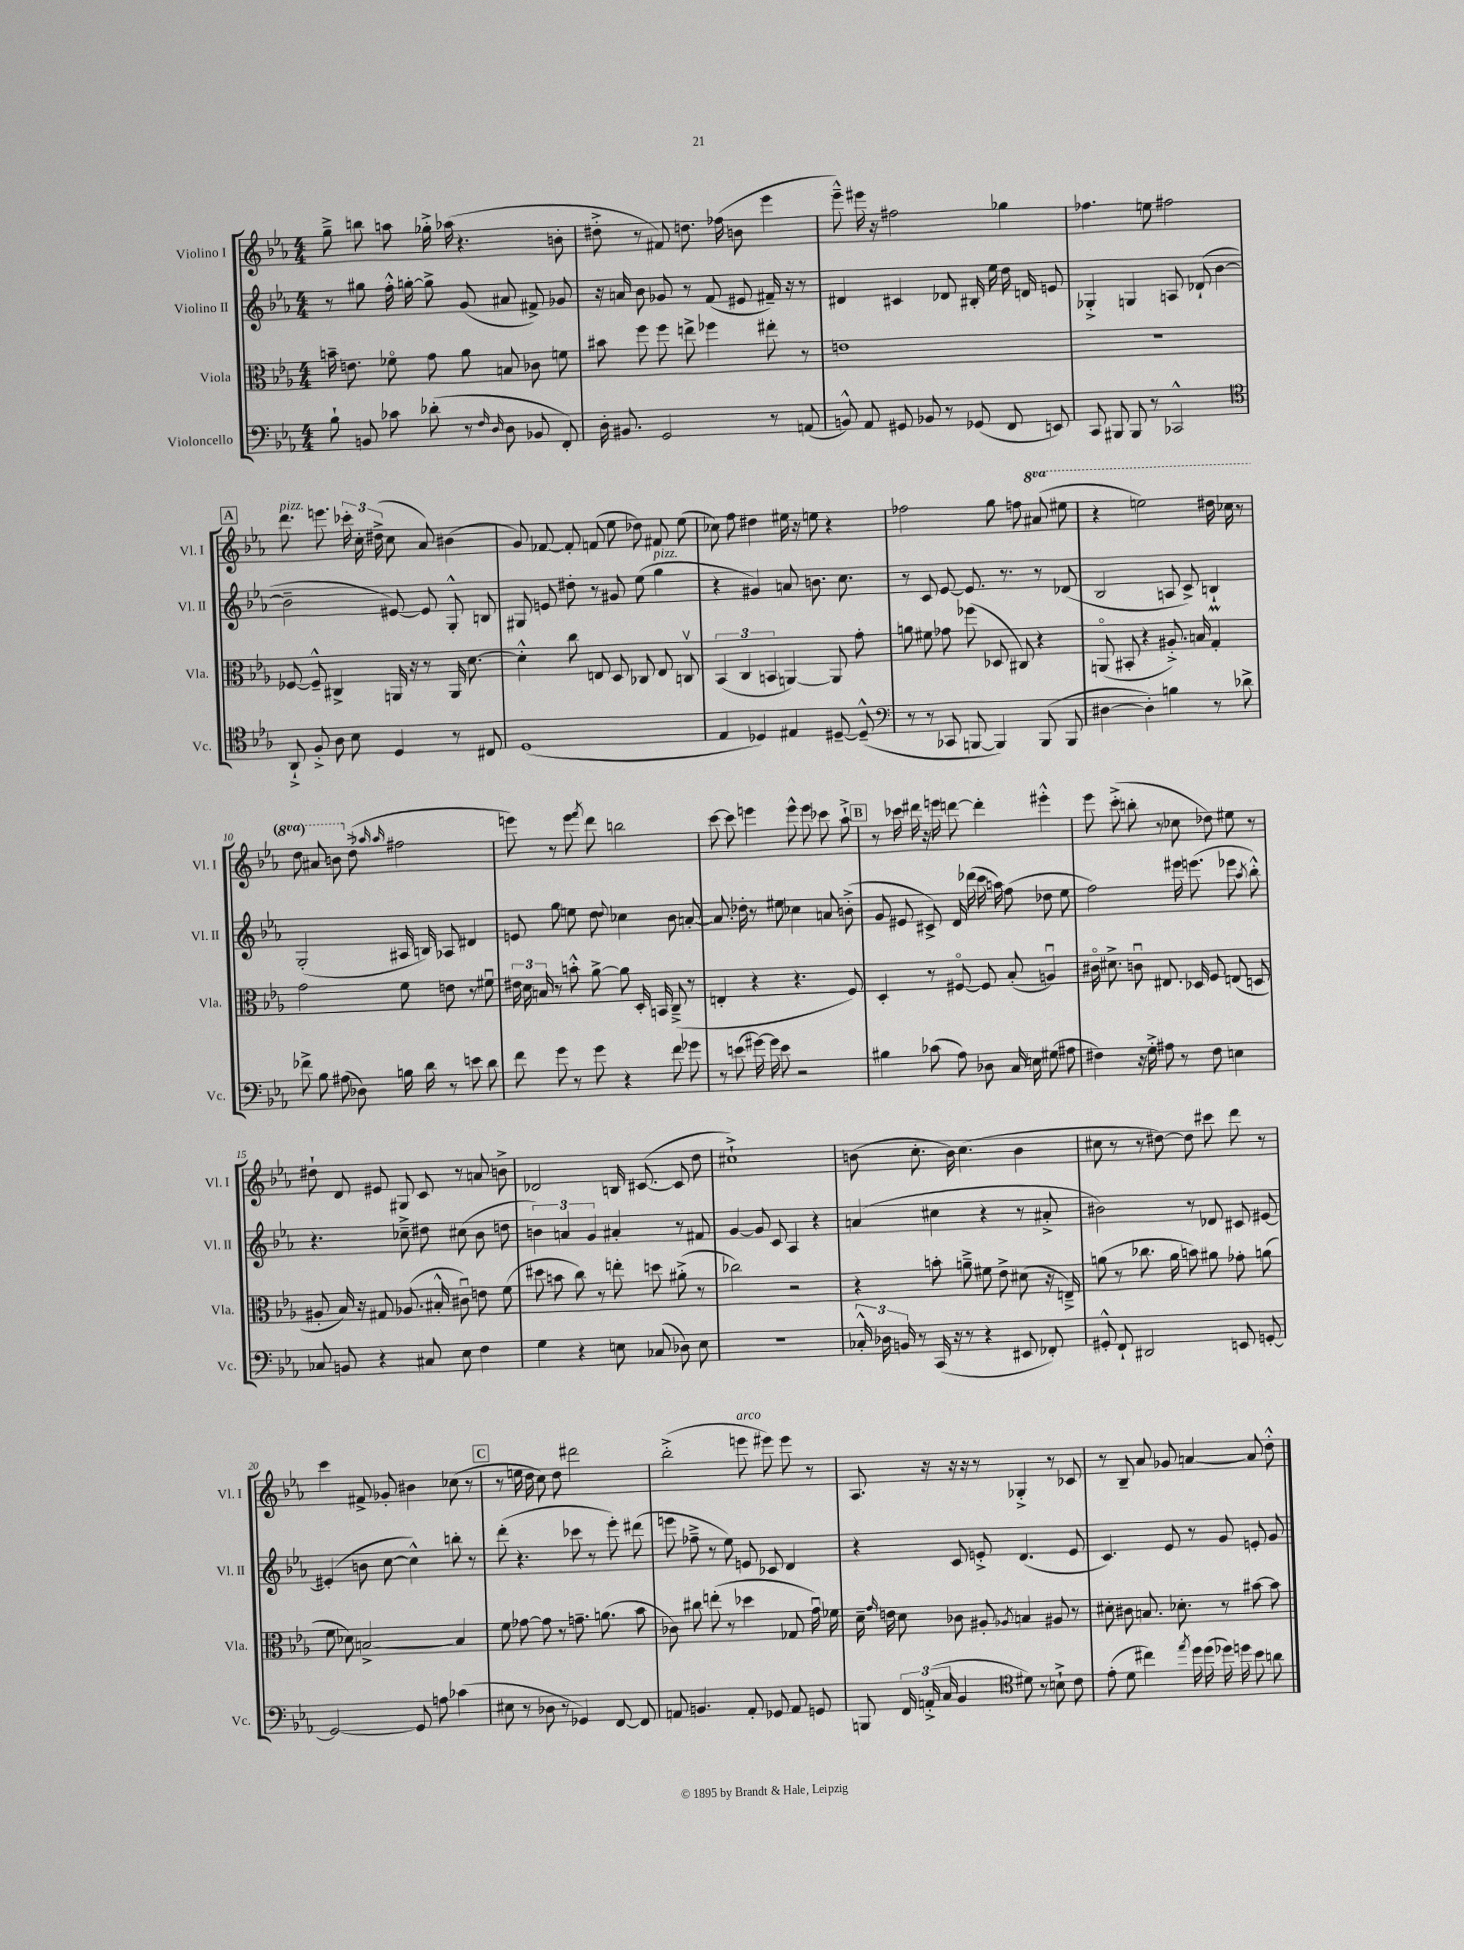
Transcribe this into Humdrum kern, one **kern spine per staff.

**kern	**kern	**kern	**kern
*staff4	*staff3	*staff2	*staff1
*clefF4	*clefC3	*clefG2	*clefG2
*k[b-e-a-]	*k[b-e-a-]	*k[b-e-a-]	*k[b-e-a-]
*M4/4	*M4/4	*M4/4	*M4/4
8B-`	16b~	8r	8gg~^
.	8.e	.	.
8BB	.	8gg#	8bb
8c-	8f-o	16ff'^^	8aa
.	.	[16gg'	.
(8d-'	8g	8gg^]	16gg-'^
.	.	.	(16aa-
8r	8a-	(8g	4.r
16qqF	.	.	.
16qqD	.	.	.
8D	8B	8a#	.
8BB-	8c-	8f#^)	.
8FF')	8f	8g-	8b'
=	=	=	=
16D'	8b#	16r	8dd#'^
8.BB#	.	16a	.
.	8ff	8b-	8r
2GG	8ff	8g-	8f#)
.	8ee^	8r	8.dd
.	4ff-	(8f	.
.	.	.	(16ff-
.	.	8e#	8b
8r	8ee#'	16f#~)	4eee-
.	.	16r	.
(8AA	8r	8r	.
=	=	=	=
8BB^^)	1e	4d#	8eee-~^^)
8AA-	.	.	16eee#
.	.	.	16r
8GG#	.	4c#	2ff#
8BB-	.	.	.
8r	.	8d-	.
(8GG-	.	16B#'	.
.	.	16ee-	.
8FF	.	16dd	4gg-
.	.	16d	.
8EE)	.	8e	.
=	=	=	=
8CC	1r	4G-'^	4.ff-
8BBB#	.	.	.
8BBB#	.	4G	.
8r	.	.	8ee
2CC-^^	.	8A	2ff#
.	.	(8d-`	.
.	.	[4b-	.
=	=	=	=
*clefC4	*	*	*
8AA-`^	[8F-	2b-~]	8.ddd
8F'^	8F-~^^]	.	.
.	.	.	8.eee
8A-	4C#^	.	.
8B-	.	.	24ccc-'
.	.	.	24cc'
.	.	.	(24dd#^
4D	16AA	[8e#)	8cc
.	16r	.	.
.	8r	8e#]	8a-)
8r	16AA	8G'^^	(4b#
.	[8.d	.	.
8C#	.	8B	.
=	=	=	=
(1D	4d'^^]	8G#	8g)
.	.	8e	[8f-
.	8cc	8dd#'	8f-']
.	8E	8r	(8f
.	8D	8g#	8ee-
.	8C-	(8ee-	8dd-)
.	8E	4gg	8f#
.	8Cv	.	(8ee-
=	=	=	=
4E-	(6BB-	4r	8cc-)
.	.	.	8ff
.	6C	.	.
4D-)	.	4g#)	4dd#
.	6BB	.	.
4E#	[4AA)	8a	16ee#
.	.	.	16r
.	.	8.b	8ee
[8D#~	8AA]	.	4r
.	.	8.cc	.
(8D#~^^]	8g'	.	.
=	=	=	=
*clefF4	*	*	*
8r	8a	8r	2ff-
8r	8f#	8c	.
8CC-	8g-	[8e-	.
[8BBB	(8ff-	8.e-]	.
4BBB])	8D-	.	8gg
.	.	8.r	.
.	8C#)	.	8ff
(8BBB	4r	8r	(8aa#
8BBB	.	(8d-	8eee#
=	=	=	=
[4D#	(8AAo	2B-	4r
.	8BB#'	.	.
4D#'])	4r	.	2eee)
4B	8.A#'^)	8A	.
.	.	8c^)	.
.	16B	.	.
8r	4G'	4B`	16ddd#
.	.	.	16ccc-
8d-^	.	.	8r
=	=	=	=
8f-^	2g	(2G'	8ddd
8B-	.	.	8aa#
(8A#	.	.	8bb
8D-)	.	.	(8dd'^
.	.	.	16qqaa-
.	.	.	16qqaa-
16B	8f	16A#	2ff#
16d	.	16B)	.
8r	8e	8A-	.
8e	8r	4d#	.
8d	8f#u	.	.
=	=	=	=
8f	24e#	8e	8eee)
.	24d	.	.
.	24B	.	.
8g	8r	8gg	8r
8r	8b'^^	8ee	8eee
.	.	.	8qfff
8g	[8a-^	8dd	8ddd
.	.	8qqdd	.
4r	8a-]	4cc-	2bb
.	16D'	.	.
.	16BB	.	.
8f	(8C~^	8b-	.
8g-	8r	[8a'	.
=	=	=	=
8r	4E'	8.a]	[8ccc
(8e	.	.	8ccc]
.	.	16dd-'	.
[16g#)	4r	8r	4eee
16g#]	.	.	.
8e	.	8ee#	.
2r	4.r	4cc-	8eee^^
.	.	.	8eee
.	.	8a	8ccc-
.	8F)	(8b'^	8aa-`^
=	=	=	=
4B#	4D'	8g	8r
.	.	8e#	16ccc-
.	.	.	16ddd#
(8c-	8r	8c#^)	16r
.	.	.	16eee
8A-)	[8F#o	16d	[8ddd
.	.	(16ddd-	.
8D-	8F#]	16ccc	4ddd']
.	.	16aa)	.
16C	(8B-'	(8ff	.
16E	.	.	.
(8G#	4Au)	8dd-	4eee#'^^
8A#	.	8ee-	.
=	=	=	=
4F#)	16c#o	2ff)	8eee-
.	8.d#^	.	.
.	.	.	(8ccc'^
16r	8cu	.	8bb'
16G'^	.	.	.
8A#	8.E#	.	8r
8r	.	16eee#	8cc-
.	16D-	(8.eee	.
8F#	8F	.	8dd-)
4E	(8E	8eee-	8ee#
.	.	8qaa-	.
.	8D	8bb-'^^)	8r
=	=	=	=
8C-	8A#'	4.r	8dd#`
8BB	16B-)	.	8d
.	16r	.	.
4r	8G#	.	8e#
.	(8.A-	8cc-~^	8G#
8C#	.	8dd#	8c
.	16B#'^^	.	.
8E-	8c#u)	(8cc#	8r
4F	8e	8b-	8a
.	(8f	8dd	8b^
=	=	=	=
4G	8dd#	6b)	2d-
.	8b	.	.
.	.	6a	.
4r	8cc)	.	.
.	.	6g	.
.	8r	.	.
8E	8ee'	4a#'	16B
.	.	.	([8.c#
(8C-	8dd	.	.
8D-)	(8a#'^	8r	8c#]
8E	8r	8f#	8dd
=	=	=	=
1r	2cc-)	[4g	1cc#`^)
.	.	8g]	.
.	.	8c	.
.	2r	4A-	.
.	.	4r	.
=	=	=	=
24C-'^^	4r	(4a	(8b
24D-	.	.	.
24BB	.	.	.
8r	.	.	8.cc'
(16CC	8b'	4cc#	.
16r	.	.	16b)
8r	8a~^	.	(4.cc
4r	8f#	4r	.
.	8e-^	.	.
8EE#	(8d#	8r	4b
8FF-')	16r	8a#'^	.
.	16E~^)	.	.
=	=	=	=
8GG#'^^	(8a	2b#)	8cc#
8FF`	8r	.	8r
2DD#	8.cc-	.	8r
.	.	.	[8dd#)
.	16a	.	.
.	8b)	8r	8dd#]
.	8a#	8d-	8ccc#
8EE	8g-'	8c#	8ddd
[8GG'	(8a	[8e#	8r
=	=	=	=
2GG_	8f	(4e#']	4ccc
.	8d-)	.	.
.	[2B^	8b	8f#^
.	.	[8cc	8g-'
8GG]	.	4cc^^])	4b#
8A	.	.	.
(4c-	4B]	8bb'	(8cc-
.	.	8r	8r
=	=	=	=
8E#	8f	(8ddd'	8r
8r	[8g-	4.r	16ee
.	.	.	16dd
8D-	8g-]	.	8cc)
8r	8r	.	8dd
4GG-)	8.g~	8ccc-	2ddd#
.	.	8r	.
.	(8.a	.	.
[8FF	.	8eee-')	.
8FF]	8b-	(8ddd#	.
=	=	=	=
8AA	8c-)	8eee	(2bb-'^
4.BB	8cc#	8ff-~^	.
.	(8ee'	8r	.
.	8r	8ee-)	.
8AA'	4dd-	8e	8eee
8GG-	.	8c-	8eee#)
8AA	8G-	4d	8eee#
8GG	16gu)	.	8r
.	16f-	.	.
=	=	=	=
8BBB	16d~	4r	8.A-
.	16qqg	.	.
.	16e	.	.
24FF	8d	.	.
(24AA'^	.	.	.
.	.	.	16r
24C	.	.	.
4BB-	8c-	8c	16r
.	.	.	16r
.	8A#'	8e'^	8r
*clefC4	*	*	*
.	8qA-	.	.
8d#)	4B	(4.d	4G-'^
8r	.	.	.
8B`^	8A#	.	8r
8c	8r	8e	8c-
=	=	=	=
(8e-'	8d#'	4.c)	8r
8d	8c#	.	8B-~
4cc#)	8.B	.	8a-
.	.	8e-	8g-
.	8.d-'	.	.
8qee-	.	.	.
16dd	.	8r	[4a
(16dd	.	.	.
16dd-)	8r	8g	.
16dd	.	.	.
8b-	[8b#	8e'	8a]
8a	8b#]	8g	8dd'^^
==	==	==	==
*-	*-	*-	*-
